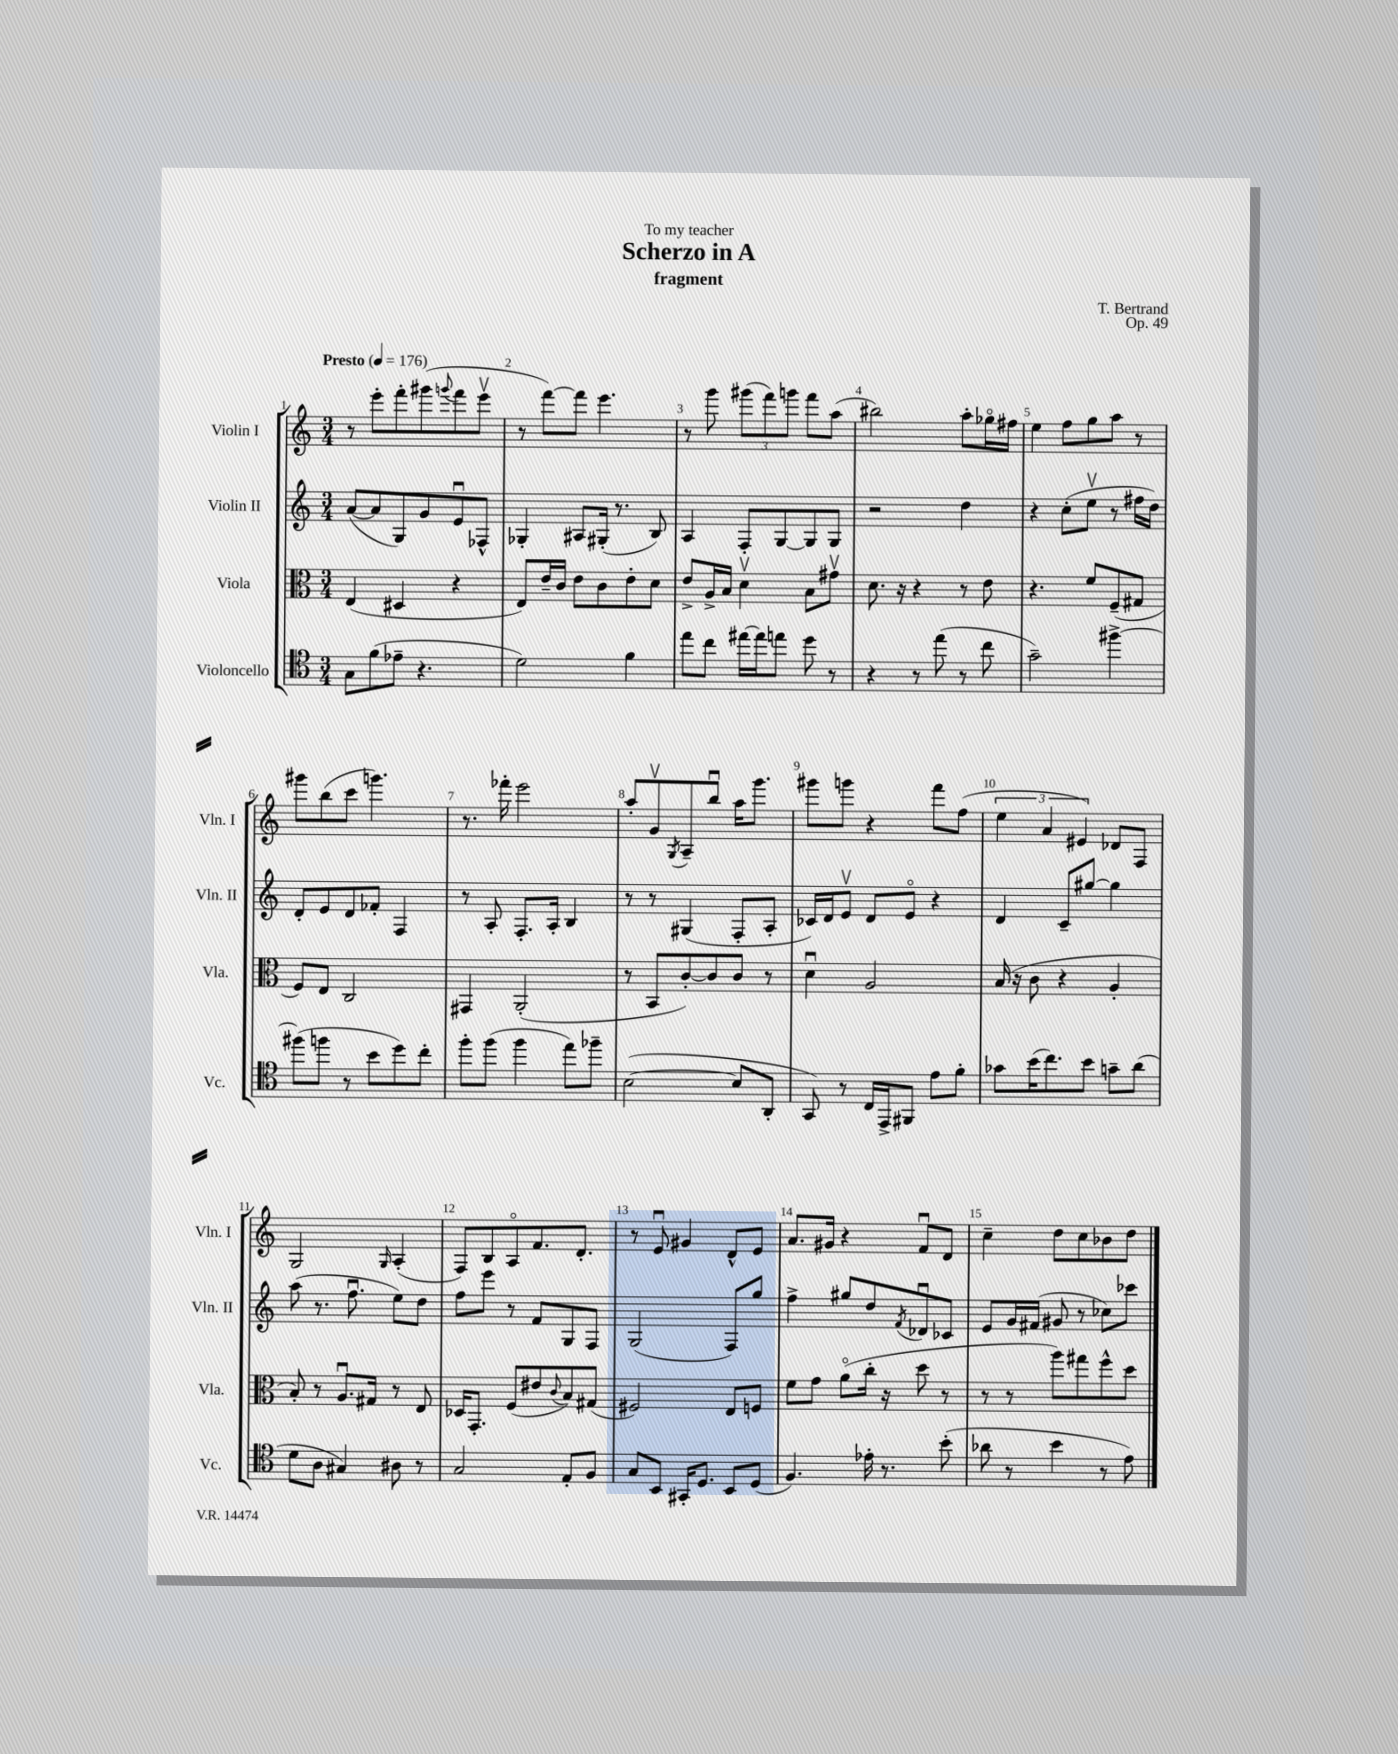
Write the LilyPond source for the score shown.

\header { title = "Scherzo in A" composer = "T. Bertrand" subtitle = "fragment" dedication = "To my teacher" opus = "Op. 49" }
<<
\new StaffGroup <<
\new Staff = "s0" \with { instrumentName = "Violin I" shortInstrumentName = "Vln. I" } {
    \clef treble \key c \major \numericTimeSignature \time 3/4 \tempo "Presto" 4 = 176
    r8 e'''8-. f'''8-. gis'''8( \appoggiatura { g'''8 } f'''8 e'''8\upbow |
    r8 f'''8~) f'''8 e'''4. |
    r8 g'''8 \tuplet 3/2 { gis'''8( f'''8) g'''8 } f'''8 a''8( |
    bis''2) a''8-. ges''16\flageolet fis''16 |
    e''4 f''8 g''8 a''8 r8 |
    gis'''8 b''8( c'''8 g'''4.) |
    r8. fes'''16-. e'''2 |
    a''8-. g'8\upbow \acciaccatura { g8 } a8-- b''8\downbow a''16 g'''8. |
    gis'''8 g'''8 r4 f'''8 f''8( |
    \tuplet 3/2 { e''4 a'4 eis'4) } des'8 f8 |
    g2 \grace { g16 } a4-.( |
    f8) b8 a8\flageolet f'8. d'8.-. |
    r8 e'8\downbow gis'4 d'8-^ e'8 |
    a'8. gis'16 r4 f'8\downbow d'8 |
    c''4-- d''8 c''8 bes'8 d''8 \bar "|." |
}
\new Staff = "s1" \with { instrumentName = "Violin II" shortInstrumentName = "Vln. II" } {
    \clef treble \key c \major \numericTimeSignature \time 3/4
    a'8~( a'8 g8) g'8 e'8\downbow fes8-^ |
    ges4-. ais8 gis16-.( r8. b8) |
    a4 f8-. g8~ g8 g8 |
    r2 d''4 |
    r4 c''8-.( e''8\upbow r8 fis''16 d''16) |
    d'8-. e'8 d'8 fes'8-. f4 |
    r8 a8-. f8.-. a16-. b4 |
    r8 r8 gis4( f8-. a8-. |
    ces'16) d'16 e'8\upbow d'8 e'8\flageolet r4 |
    d'4 c'8-- gis''8~ gis''4 |
    a''8( r8. f''8.\downbow e''8) d''8 |
    f''8 e'''8 r8 f'8 g8 f8 |
    g2( f8) g''8 |
    f''4-> gis''8 d''8 \acciaccatura { f'8 } des'8\downbow ces'8 |
    e'8 g'16 fis'16( gis'8 r8 ces''8) ces'''8 \bar "|." |
}
\new Staff = "s2" \with { instrumentName = "Viola" shortInstrumentName = "Vla." } {
    \clef alto \key c \major \numericTimeSignature \time 3/4
    e4( dis4 r4 |
    e8) e'16-- c'16 e'8 c'8 e'8-. d'8 |
    e'8-> a16-> b16 d'4\upbow b8 gis'8\upbow |
    d'8. r16 r4 r8 e'8 |
    r4. f'8 f8--( gis8 |
    f8) e8 c2 |
    gis,4 a,2-.( |
    r8 b,8 c'8~-.) c'8 c'8 r8 |
    d'4\downbow a2 |
    b16( r16 c'8 r4 a4-. |
    b8-.) r8 a8.\downbow gis16 r8 e8 |
    des16 g,8.-. f8( eis'8 \appoggiatura { c'8 } b8) gis8( |
    fis2) e8 f8 |
    f'8 g'8 a'8\flageolet( c''16-. r16 d''8 r8 |
    r8 r8 a''8) gis''8 f''8-^ d''8 \bar "|." |
}
\new Staff = "s3" \with { instrumentName = "Violoncello" shortInstrumentName = "Vc." } {
    \clef tenor \key c \major \numericTimeSignature \time 3/4
    g8 f'8( ees'8-- r4. |
    d'2) f'4 |
    e''8 c''8 eis''16~ eis''16 e''8 d''8 r8 |
    r4 r8 e''8( r8 c''8 |
    g'2--) fis''4~-> |
    fis''8( f''8 r8 b'8 d''8) c''8-. |
    f''8-. f''8( f''4 e''8) fes''8-- |
    b2~( b8 a,8-. |
    g,8) r8 c16 e,16-> fis,8 e'8 f'8-. |
    ges'8 b'16( c''8.) b'8 g'8-- a'8( |
    d'8 a8 gis4) ais8 r8 |
    g2 e8-. f8 |
    g8 b,8 gis,16-. d8. b,8 d8( |
    f4.) ees'16-. r8. b'8-.( |
    aes'8 r8 b'4 r8 e'8) \bar "|." |
}
>>
>>
\layout { \context { \Score \override BarNumber.break-visibility = ##(#f #t #t) barNumberVisibility = #all-bar-numbers-visible } }
